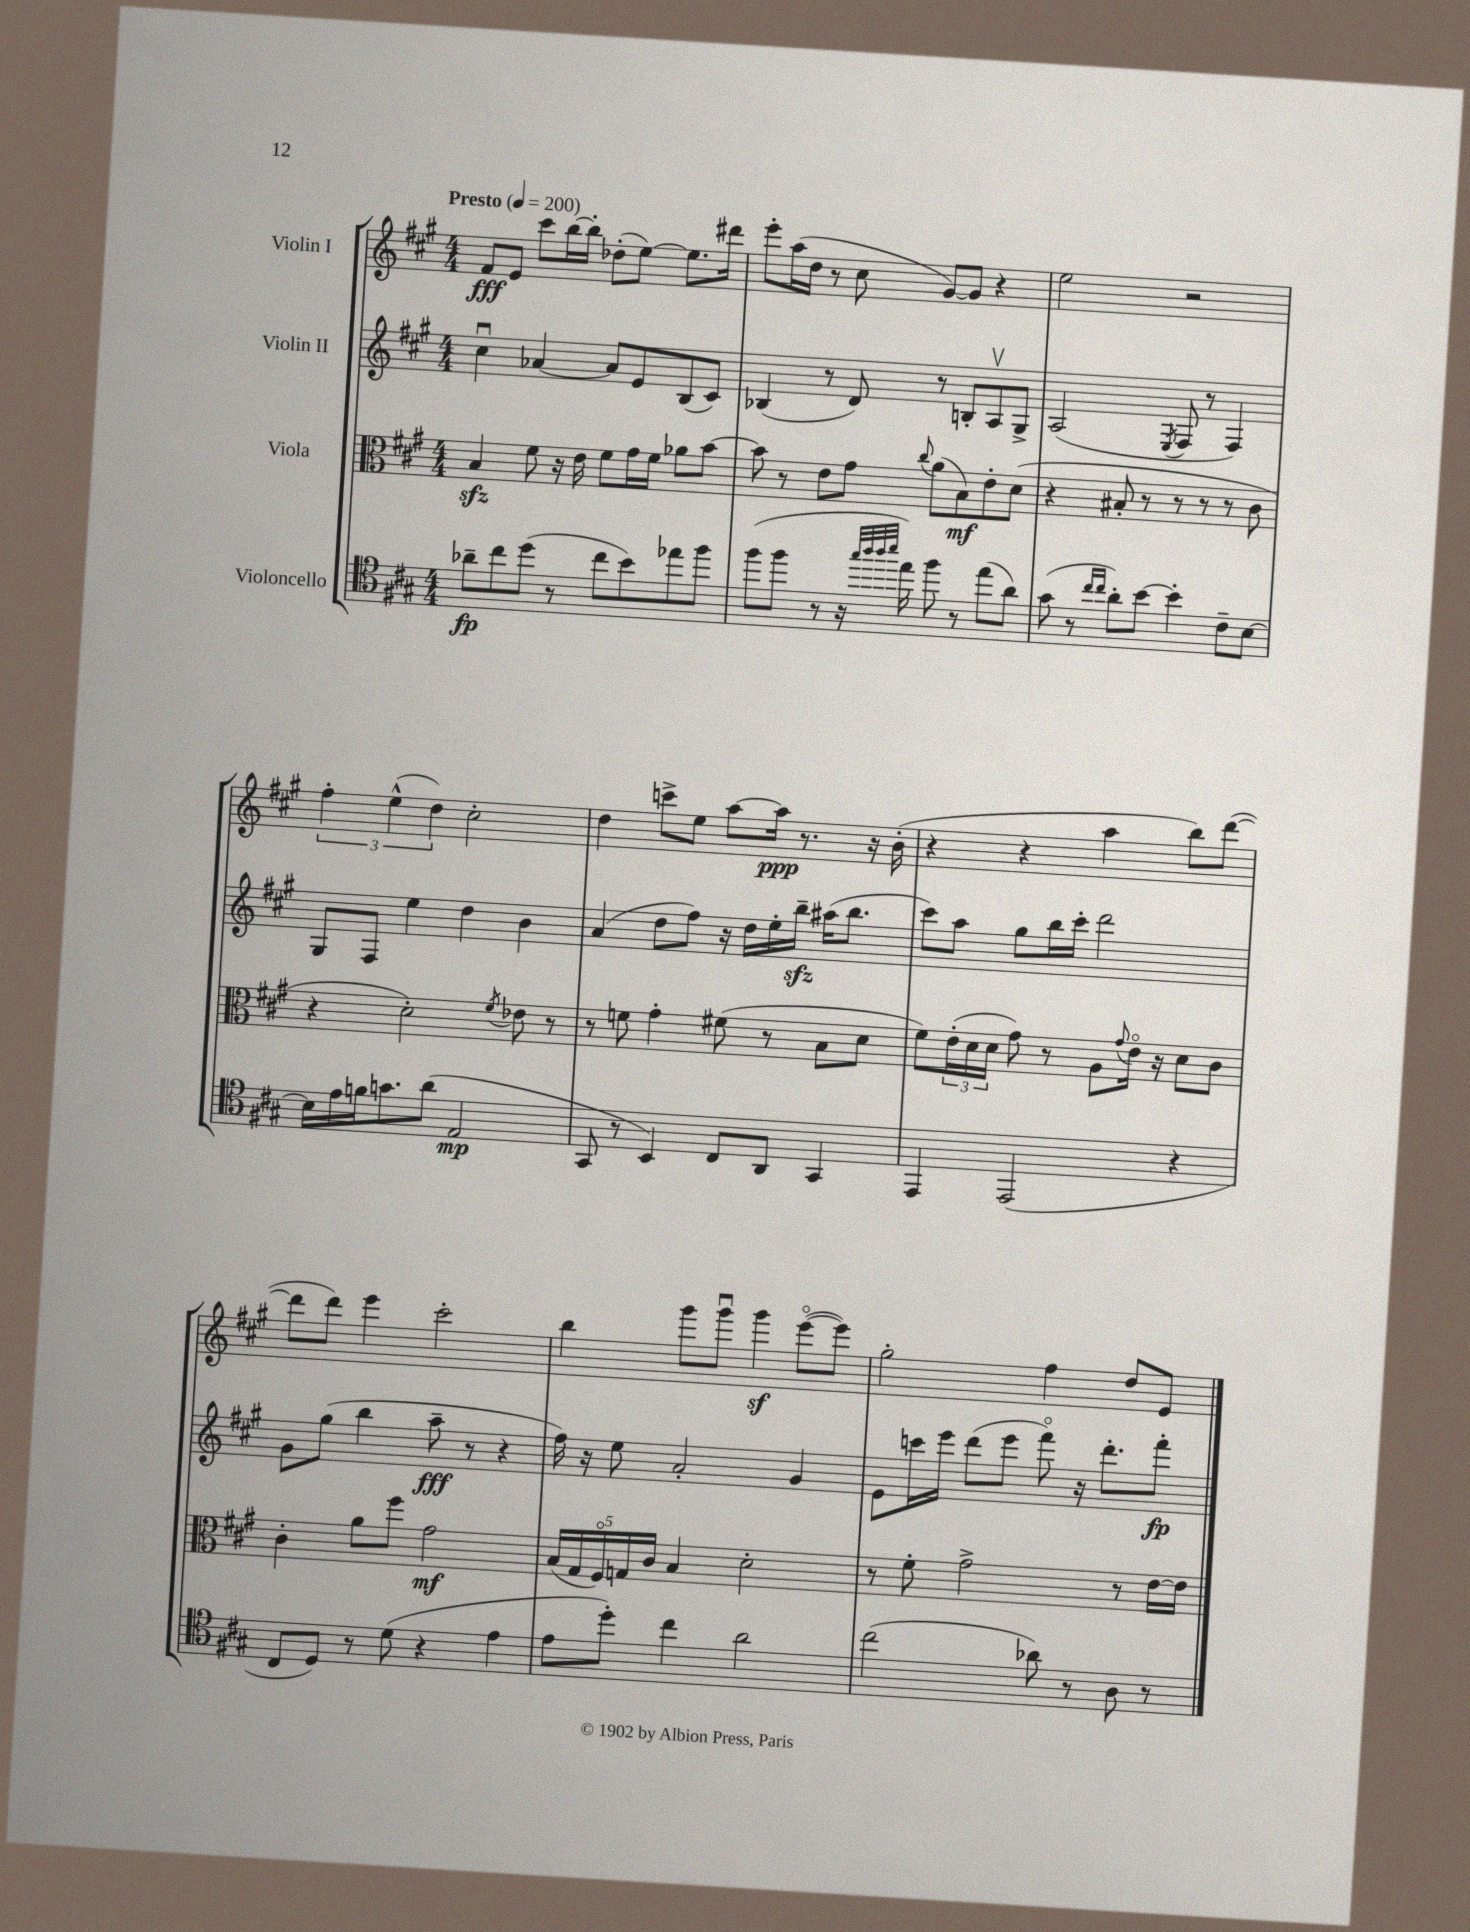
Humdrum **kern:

**kern	**kern	**kern	**kern
*staff4	*staff3	*staff2	*staff1
*clefC4	*clefC3	*clefG2	*clefG2
*k[f#c#g#]	*k[f#c#g#]	*k[f#c#g#]	*k[f#c#g#]
*M4/4	*M4/4	*M4/4	*M4/4
*MM200	*MM200	*MM200	*MM200
8a-~	4B	4cc#u	8f#
8cc#	.	.	8e
(8dd	8f#	[4a-	8ccc#
8r	16r	.	[16bb
.	16e	.	16bb']
8cc#	8f#	8a-]	(8dd-'
8b)	16g#	8e	[8ee)
.	16f#	.	.
8ee-	8a-	(8B	8.ee]
8ff#	[8b	8c#)	.
.	.	.	16ddd#
=	=	=	=
(8ff#	8b]	(4B-	8eee'
8ff#	8r	.	(16aa
.	.	.	16dd
8r	8e	8r	8r
16r	8g#	8d)	8cc#
32qqgg#	.	.	.
32qqaa	.	.	.
32qqaa	.	.	.
32qqbb	.	.	.
16ee)	.	.	.
.	8qqcc#	.	.
8ff#	(8a	8r	[8g#)
8r	8B)	8B'	8g#]
(8ee	8e'	8Av	4r
8a)	(8d	8G#^	.
=	=	=	=
(8g#	4r	(2A	2ee
8r	.	.	.
16qqcc#	.	.	.
16qqcc#	.	.	.
8a')	8B#'	.	.
[8b	8r	.	.
.	.	8qE	.
4b']	8r	8F#	2r
.	8r	8r	.
8c#~	8r	4F#)	.
[8B	8c#	.	.
=	=	=	=
16B]	4r	8G#	6ff#'
16e	.	.	.
16f	.	8F#	.
.	.	.	(6ee^^
8.g	.	.	.
.	2d')	4ee	.
.	.	.	6dd)
(8a	.	.	.
2E	.	4dd	2cc#'
.	8qf#	.	.
.	8e-	4b	.
.	8r	.	.
=	=	=	=
8GG#	8r	(4a	4dd
8r	8f	.	.
4BB)	4g#'	8dd	8ccc^
.	.	8ff#)	8ee
8C#	(8f#	16r	[8aa
.	.	16dd	.
8AA	8r	16ee'	16aa]
.	.	16bb~	8.r
4GG#	8B	(16aa#	.
.	.	8.bb	.
.	8d	.	16r
.	.	.	(16b'
=	=	=	=
4EE	8f#)	8ccc#)	4r
.	(24e'	8aa	.
.	24d	.	.
.	24d	.	.
(2EE	8g#)	8gg#	4r
.	8r	16bb	.
.	.	16ccc#'	.
.	8A	2ddd	4aa
.	8qqg#	.	.
.	16eo	.	.
.	16r	.	.
4r	8d	.	8bb)
.	8c#	.	([8ddd
=	=	=	=
8C#	4c#'	8g#	8ddd]
8D)	.	(8gg#	8ddd)
8r	8a	4bb	4eee
(8d	8ff#	.	.
4r	2g#	8aa~	2ccc#'
.	.	8r	.
4e	.	4r	.
=	=	=	=
8e	(20B	16ff#)	4bb
.	20G#	.	.
.	.	16r	.
.	20F#o)	.	.
8dd')	.	8ee	.
.	20G	.	.
.	20c#	.	.
4cc#	4B	2a'	8ggg#
.	.	.	8ggg#u
2a	2d'	.	4ggg#
.	.	4g#	([8eeeo
.	.	.	8eee])
=	=	=	=
(2cc#	8r	8e	2gg#'
.	8f#'	16ccc	.
.	.	16eee	.
.	2g#^	(8ddd	.
.	.	8eee	.
8a-)	.	8fff#o)	4ff#
8r	.	16r	.
.	.	8.ddd'	.
8A	8r	.	8dd
8r	[16e	8fff#'	8e
.	16e]	.	.
==	==	==	==
*-	*-	*-	*-
